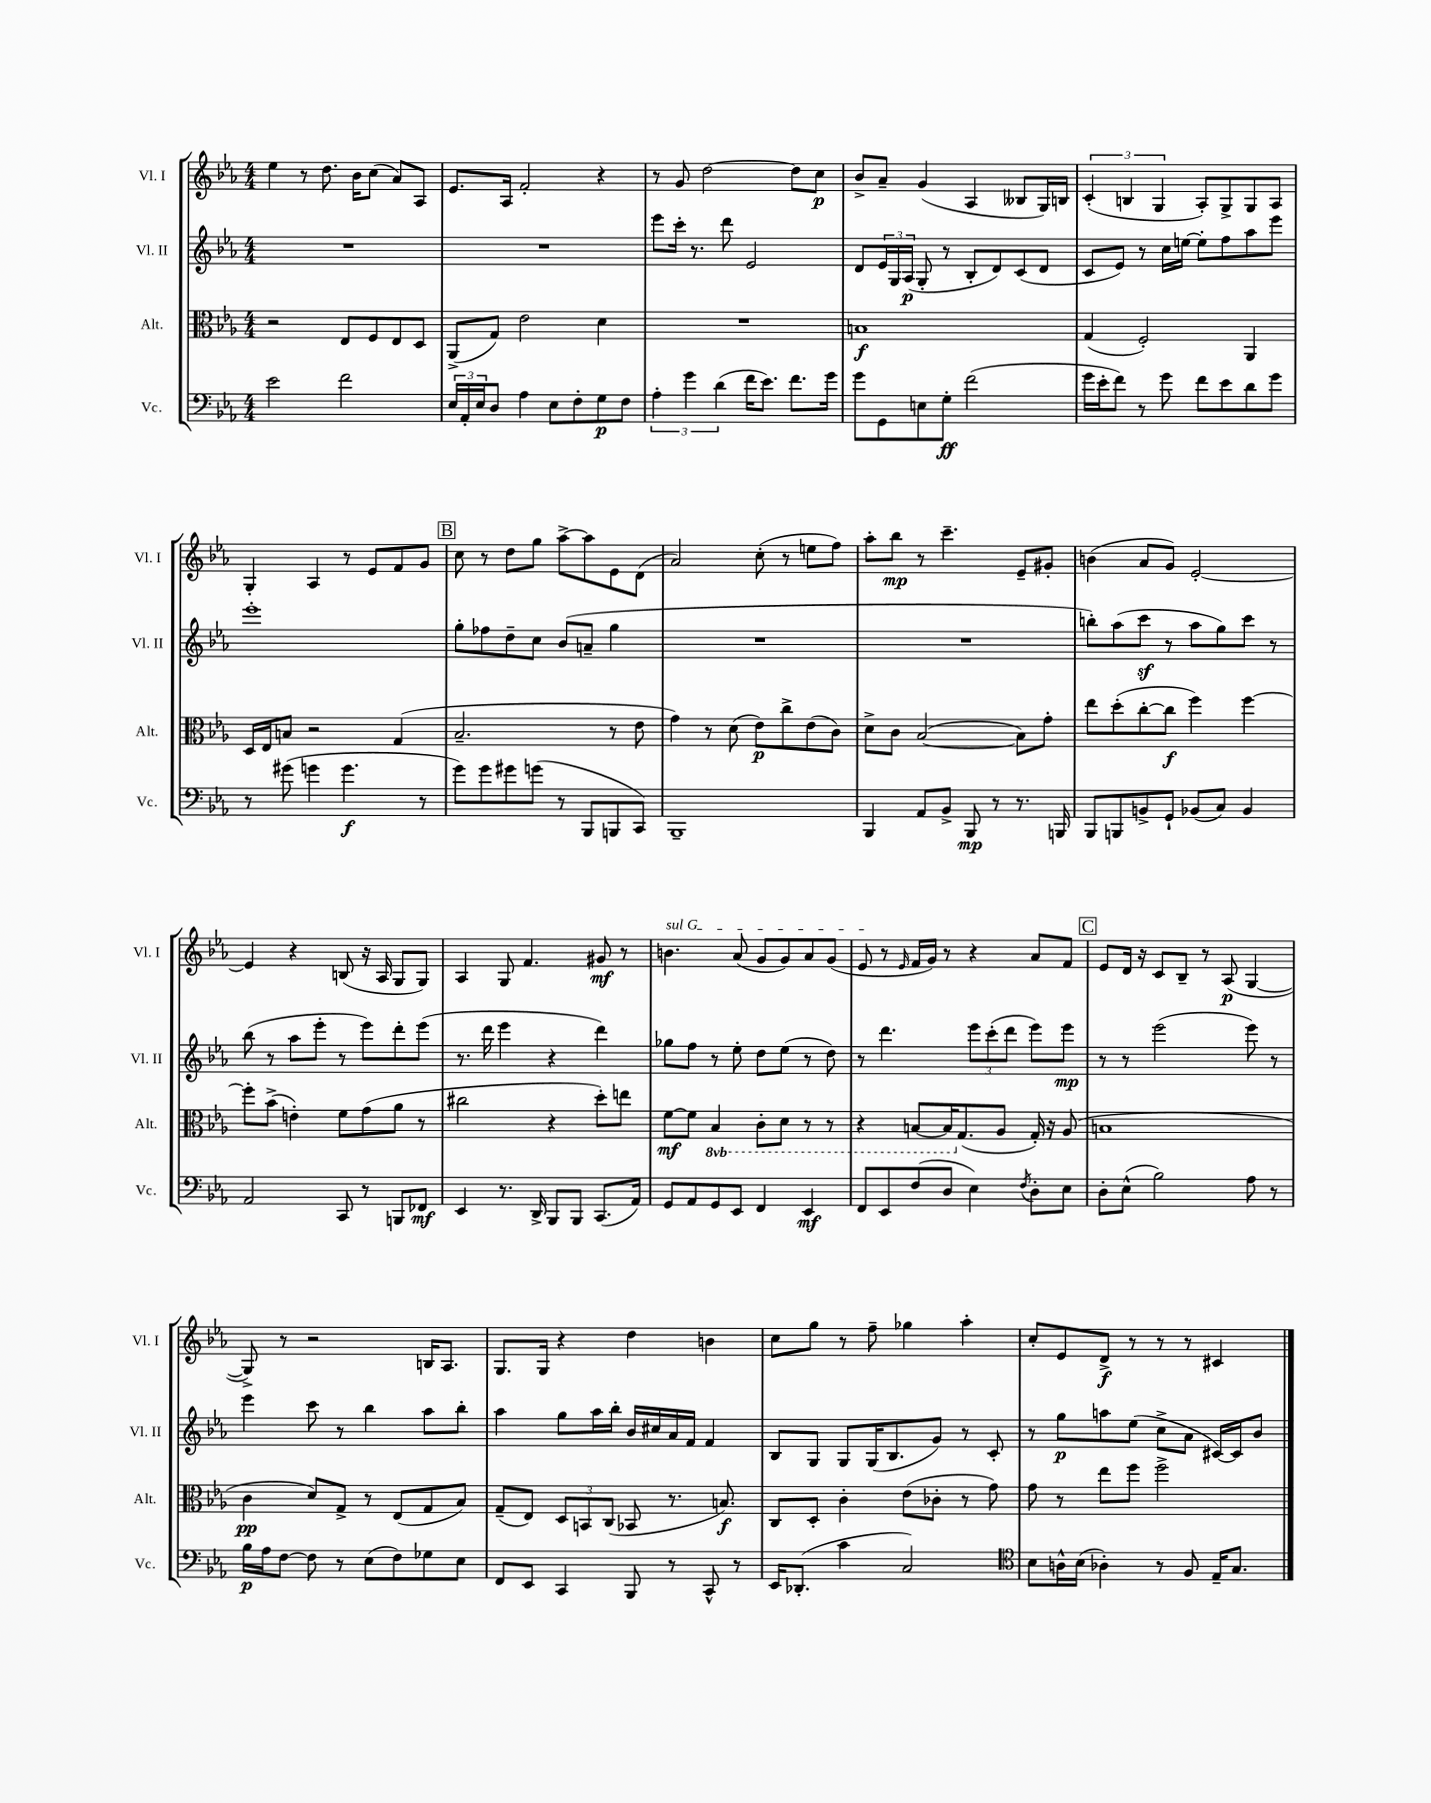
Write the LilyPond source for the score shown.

<<
\new StaffGroup <<
\new Staff = "s0" \with { instrumentName = "Vl. I" shortInstrumentName = "Vl. I" } {
    \clef treble \key ees \major \numericTimeSignature \time 4/4
    ees''4 r8 d''8. bes'16 c''8( aes'8) aes8 |
    ees'8. aes16 f'2-. r4 |
    r8 g'8 d''2~ d''8 c''8\p |
    bes'8-> aes'8-- g'4( aes4 beses8 g16) b16 |
    \tuplet 3/2 { c'4-.( b4 g4 } aes8-.) g8-> g8 aes8 |
    g4-. aes4 r8 ees'8 f'8 g'8 |
    \mark \markup { \box "B" } c''8 r8 d''8 g''8 aes''8~-> aes''8 ees'8 d'8( |
    aes'2) c''8-.( r8 e''8 f''8) |
    aes''8-. bes''8\mp r8 c'''4.-- ees'8-- gis'8-. |
    b'4( aes'8 g'8) ees'2~-. |
    ees'4 r4 b8( r16 aes16 g8 g8) |
    aes4 g8 f'4. gis'8\mf r8 |
    \once \override TextSpanner.bound-details.left.text = \markup { \italic "sul G" } b'4.\startTextSpan aes'8( g'8 g'8) aes'8 g'8( |
    ees'8\stopTextSpan r8 \grace { ees'16 } f'16 g'16) r8 r4 aes'8 f'8 |
    \mark \markup { \box "C" } ees'8 d'16 r16 c'8 bes8-- r8 aes8\p( g4~ |
    g8->) r8 r2 b16 aes8. |
    g8. g16 r4 d''4 b'4 |
    c''8 g''8 r8 f''8-- ges''4 aes''4-. |
    c''8-. ees'8 d'8->\f r8 r8 r8 cis'4 \bar "|." |
}
\new Staff = "s1" \with { instrumentName = "Vl. II" shortInstrumentName = "Vl. II" } {
    \clef treble \key ees \major \numericTimeSignature \time 4/4
    R1 |
    R1 |
    ees'''8 c'''16-. r8. d'''8 ees'2 |
    d'8 \tuplet 3/2 { ees'16 g16 aes16\p( } g8-. r8 bes8-. d'8) c'8( d'8 |
    c'8 ees'8) r8 c''16 e''16~ e''8-. f''8 aes''8 ees'''8 |
    ees'''1-. |
    \mark \markup { \box "B" } g''8-. fes''8 d''8-- c''8 bes'8( a'8-- g''4 |
    R1 |
    R1 |
    b''8-.) aes''8( c'''8\sf r8 aes''8 g''8) c'''8 r8 |
    bes''8( r8 aes''8 ees'''8-. r8 ees'''8) d'''8-. ees'''8( |
    r8. d'''16 ees'''4 r4 d'''4) |
    ges''8 f''8 r8 ees''8-. d''8 ees''8( r8 d''8) |
    r8 d'''4. \tuplet 3/2 { ees'''8 c'''8-.( d'''8 } ees'''8) ees'''8\mp |
    \mark \markup { \box "C" } r8 r8 ees'''2( ees'''8) r8 |
    ees'''4 c'''8 r8 bes''4 aes''8 bes''8-. |
    aes''4 g''8 aes''16 bes''16-. bes'16 cis''16 aes'16 f'16 f'4 |
    bes8 g8 g8 g16( bes8. g'8) r8 c'8-. |
    r8 g''8\p a''8 ees''8( c''8-> aes'8 cis'16~) cis'16 bes'8 \bar "|." |
}
\new Staff = "s2" \with { instrumentName = "Alt." shortInstrumentName = "Alt." } {
    \clef alto \key ees \major \numericTimeSignature \time 4/4 \set Staff.ottavationMarkups = #ottavation-simple-ordinals
    r2 ees8 f8 ees8 d8 |
    aes,8->( g8) ees'2 d'4 |
    R1 |
    b1\f |
    g4( f2-.) aes,4 |
    d16 ees16 b8 r2 g4( |
    \mark \markup { \box "B" } bes2.-- r8 ees'8 |
    g'4) r8 d'8( ees'8\p) c''8-> ees'8( c'8) |
    d'8-> c'8 bes2~( bes8) g'8-. |
    ees''8 d''8-.( c''8~-. c''8\f f''4) f''4~ |
    f''8-. bes'8->( e'4-.) f'8 g'8( aes'8 r8 |
    cis''2 r4 d''8-.) e''8 |
    f'8~\mf f'8 \ottava #-1 bes,4 c8-. d8 r8 r8 |
    r4 b,8~ b,16 \ottava #0 g8.( aes8 g16-.) r16 aes8( |
    \mark \markup { \box "C" } b1 |
    c'4\pp d'8) g8-> r8 ees8( g8 bes8) |
    g8--( ees8) \tuplet 3/2 { d8 b,8 c8( } bes,8 r8. b8.\f) |
    c8 d8-. c'4-. ees'8( ces'8-. r8 g'8) |
    g'8 r8 ees''8 f''8 f''2-> \bar "|." |
}
\new Staff = "s3" \with { instrumentName = "Vc." shortInstrumentName = "Vc." } {
    \clef bass \key ees \major \numericTimeSignature \time 4/4
    ees'2 f'2 |
    \tuplet 3/2 { ees16 aes,16-. ees16 } d8 aes4 ees8 f8-. g8\p f8 |
    \tuplet 3/2 { aes4-. g'4 d'4( } f'16 ees'8.) f'8. g'16 |
    g'8 g,8 e8 g8-.\ff f'2( |
    g'16 ees'16-. f'8) r8 g'8 f'8 ees'8 d'8 g'8 |
    r8 gis'8( g'4 g'4.\f r8 |
    \mark \markup { \box "B" } g'8) g'8 gis'8 g'8( r8 bes,,8 b,,8 c,8) |
    bes,,1-- |
    bes,,4 aes,8 bes,8-> bes,,8\mp r8 r8. b,,16 |
    bes,,8 b,,8 b,8-> g,8-! bes,8( c8) bes,4 |
    aes,2 c,8 r8 b,,8 fes,8\mf |
    ees,4 r8. d,16-> bes,,8 bes,,8 c,8.( aes,16) |
    g,8 aes,8 g,8 ees,8 f,4 ees,4\mf |
    f,8 ees,8 f8( d8 ees4) \acciaccatura { f8 } d8-. ees8 |
    \mark \markup { \box "C" } d8-. ees8-^( bes2) aes8 r8 |
    bes16\p aes16 f8~ f8 r8 ees8( f8) ges8 ees8 |
    f,8 ees,8 c,4 bes,,8 r8 c,8-^ r8 |
    ees,16 des,8.-.( c'4 c2) |
    \clef tenor bes8 a16-^ bes16( aes4-.) r8 f8 ees16-- g8. \bar "|." |
}
>>
>>
\layout { \context { \Score \remove "Bar_number_engraver" } }
